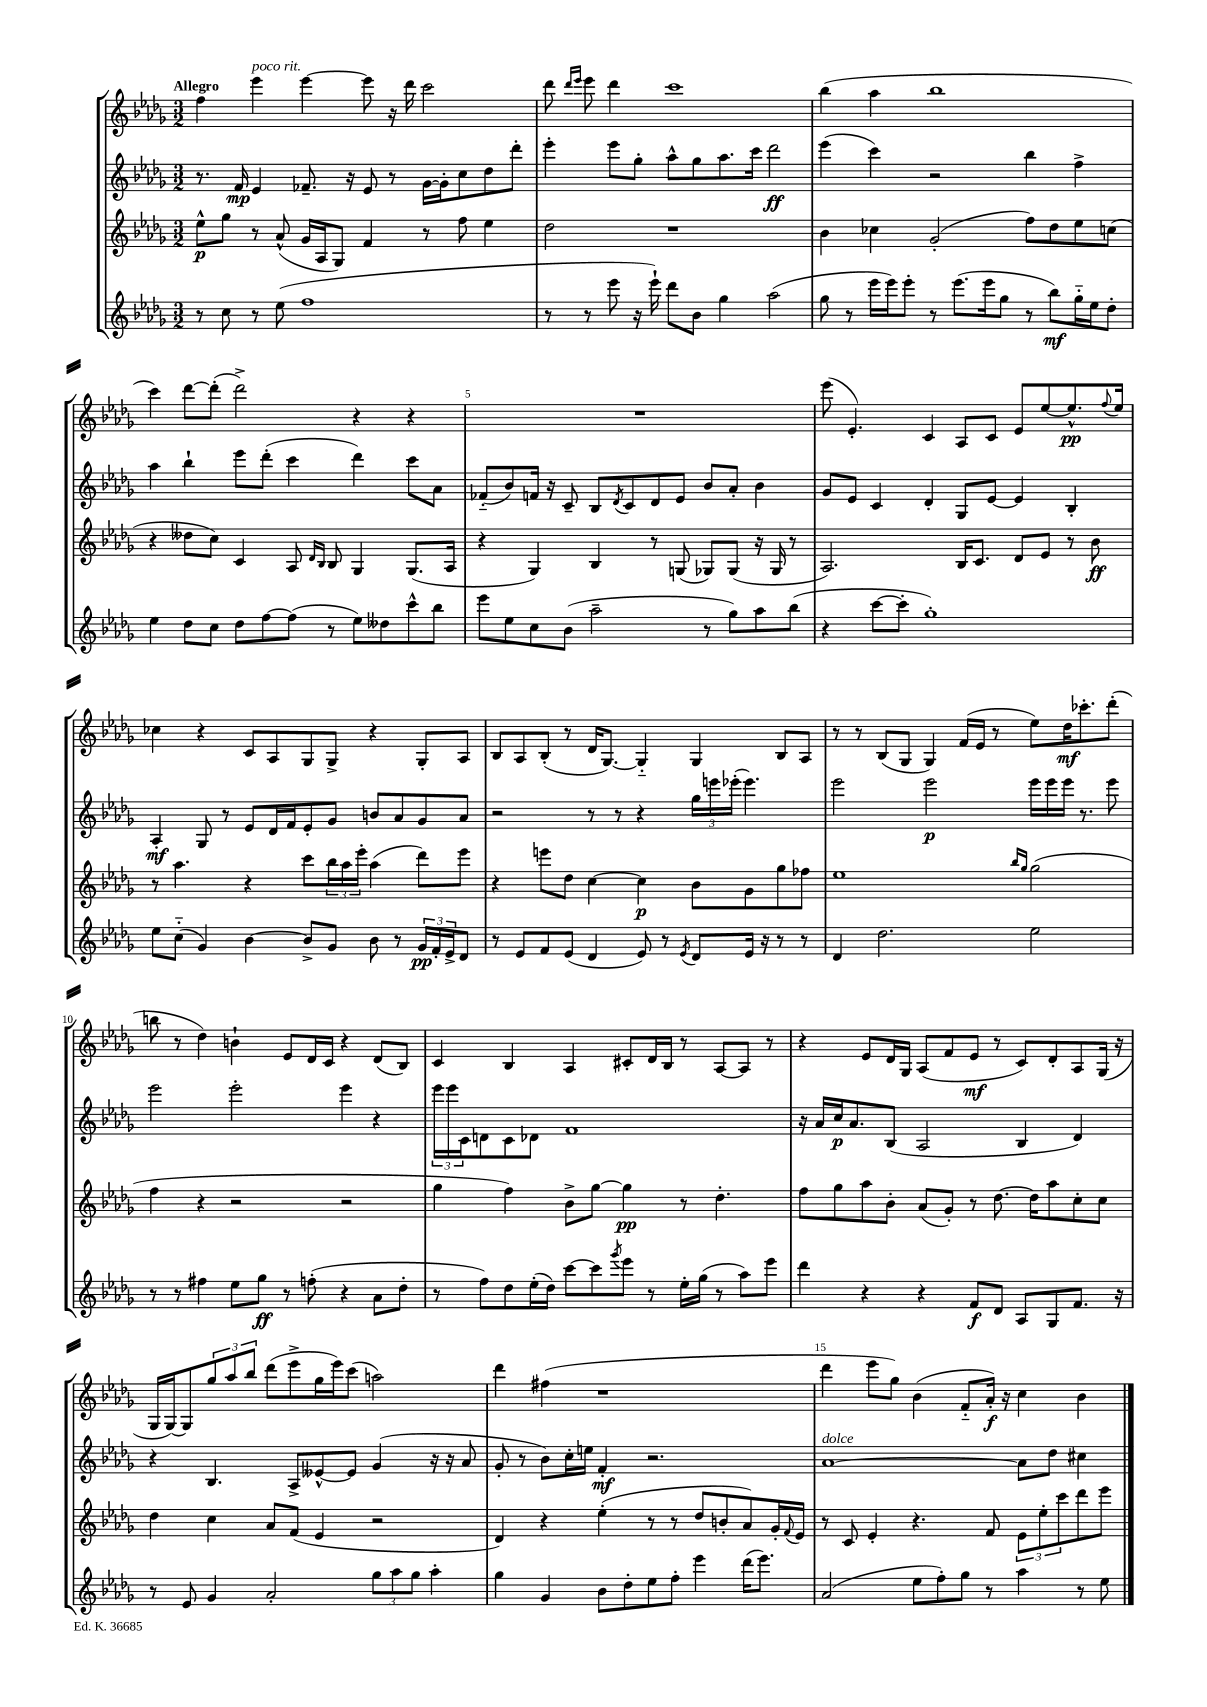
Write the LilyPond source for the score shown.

<<
\new StaffGroup <<
\new Staff = "s0" {
    \clef treble \key des \major \numericTimeSignature \time 3/2 \tempo "Allegro"
    f''4 ees'''4^\markup { \italic "poco rit." } ees'''4~ ees'''8 r16 des'''16 c'''2 |
    des'''8 \grace { des'''16 ees'''16 } ees'''8 des'''4 c'''1 |
    bes''4( aes''4 bes''1 |
    c'''4) des'''8~ des'''8-.( des'''2->) r4 r4 |
    R1. |
    ees'''8( ees'4.-.) c'4 aes8 c'8 ees'8 ees''8~ ees''8.-^\pp \appoggiatura { f''8 } ees''16 |
    ces''4 r4 c'8 aes8 ges8 ges8-> r4 ges8-. aes8 |
    bes8 aes8 bes8-.( r8 des'16 ges8.~) ges4-_ ges4 bes8 aes8 |
    r8 r8 bes8( ges8 ges4) f'16( ees'16 r8 ees''8) des''16\mf ces'''8.-. des'''8-.( |
    b''8 r8 des''4) b'4-! ees'8 des'16 c'16 r4 des'8( bes8) |
    c'4 bes4 aes4 cis'8-. des'16 bes16 r8 aes8~ aes8 r8 |
    r4 ees'8 des'16 ges16 aes8( f'8 ees'8\mf r8 c'8) des'8-. aes8 ges16( r16 |
    ges16 ges16~) ges8 \tuplet 3/2 { ges''8 aes''8 bes''8 } des'''8( ees'''8-> ges''16 ees'''16) c'''8( a''2) |
    des'''4 fis''4( r1 |
    des'''4 ees'''8 ges''8) bes'4( f'8-_ aes'16-.\f) r16 c''4 bes'4 \bar "|." |
}
\new Staff = "s1" {
    \clef treble \key des \major \numericTimeSignature \time 3/2
    r8. f'16\mp ees'4 fes'8.-- r16 ees'8 r8 ges'16~ ges'16-. c''8 des''8 des'''8-. |
    ees'''4-. ees'''8 ges''8-. aes''8-^ ges''8 aes''8. c'''16 des'''2\ff |
    ees'''4( c'''4) r2 bes''4 f''4-> |
    aes''4 bes''4-! ees'''8 des'''8-.( c'''4 des'''4) c'''8 aes'8 |
    fes'8-_( bes'8) f'16 r16 c'8-- bes8 \acciaccatura { des'8 } c'8 des'8 ees'8 bes'8 aes'8-. bes'4 |
    ges'8 ees'8 c'4 des'4-. ges8 ees'8~ ees'4 bes4-. |
    aes4-.\mf ges8 r8 ees'8 des'16 f'16 ees'8-. ges'8 b'8 aes'8 ges'8 aes'8 |
    r2 r8 r8 r4 \tuplet 3/2 { ges''16 e'''16 ees'''16-.( } ees'''4.) |
    ees'''2 ees'''2\p ees'''16 ees'''16 ees'''16 r8. ees'''8 |
    ees'''2 ees'''2-. ees'''4 r4 |
    \tuplet 3/2 { ees'''16 ees'''16 c'16 } d'8 c'8 des'8 f'1 |
    r16 aes'16 c''16\p aes'8. bes8( aes2 bes4 des'4) |
    r4 bes4. aes8-> eeses'8~-^ eeses'8 ges'4( r16 r16 aes'8 |
    ges'8-. r8 bes'8) c''16-. e''16 f'4-.\mf r2. |
    aes'1~^\markup { \italic "dolce" } aes'8 des''8 cis''4 \bar "|." |
}
\new Staff = "s2" {
    \clef treble \key des \major \numericTimeSignature \time 3/2
    ees''8-^\p ges''8 r8 aes'8-^( ges'16 aes16 ges8) f'4 r8 f''8 ees''4 |
    des''2 r1 |
    bes'4 ces''4 ges'2-.( f''8) des''8 ees''8 c''8( |
    r4 deses''8 c''8) c'4 aes8 \grace { des'16 bes16 } bes8 ges4 ges8.( aes16 |
    r4 ges4) bes4 r8 g8( ges8) ges8( r16 ges16 r8 |
    aes2.) bes16 c'8. des'8 ees'8 r8 bes'8\ff |
    r8 aes''4. r4 c'''8 \tuplet 3/2 { bes''16 aes''16 ees'''16-. } aes''4( des'''8) ees'''8 |
    r4 e'''8 des''8 c''4~ c''4\p bes'8 ges'8 ges''8 fes''8 |
    ees''1 \grace { bes''16 ges''16 } ges''2( |
    f''4 r4 r2 r2 |
    ges''4 f''4) bes'8-> ges''8~ ges''4\pp r8 des''4.-. |
    f''8 ges''8 aes''8 bes'8-. aes'8( ges'8-.) r8 des''8.~ des''16 aes''8 c''8-. c''8 |
    des''4 c''4 aes'8 f'8( ees'4 r2 |
    des'4) r4 ees''4-.( r8 r8 des''8 b'8-. aes'8) ges'16-. \appoggiatura { f'8 } ees'16 |
    r8 c'8 ees'4-. r4. f'8 \tuplet 3/2 { ees'8 ees''8-. c'''8 } des'''8 ees'''8 \bar "|." |
}
\new Staff = "s3" {
    \clef treble \key des \major \numericTimeSignature \time 3/2
    r8 c''8 r8 ees''8( f''1 |
    r8 r8 ees'''8 r16 ees'''16-!) des'''8 bes'8 ges''4 aes''2( |
    ges''8 r8 ees'''16 ees'''16) ees'''8-. r8 ees'''8.( ees'''16 ges''8 r8 bes''8\mf) ges''16-_ ees''16 des''8-. |
    ees''4 des''8 c''8 des''8 f''8~ f''8( r8 ees''8) deses''8 c'''8-^ bes''8 |
    ees'''8 ees''8 c''8 bes'8( aes''2-- r8 ges''8) aes''8 bes''8( |
    r4 c'''8~ c'''8-. ges''1-.) |
    ees''8 c''8-_( ges'4) bes'4~ bes'8-> ges'8 bes'8 r8 \tuplet 3/2 { ges'16\pp f'16-. ees'16-> } des'8 |
    r8 ees'8 f'8 ees'8( des'4 ees'8) r8 \acciaccatura { ees'8 } des'8 ees'16 r16 r8 r8 |
    des'4 des''2. ees''2 |
    r8 r8 fis''4 ees''8 ges''8\ff r8 f''8-.( r4 aes'8 des''8-. |
    r8 f''8) des''8 ees''16-.( des''16) c'''8~ c'''8 \acciaccatura { ges'''8 } ees'''8 r8 ees''16-. ges''16( r8 aes''8) ees'''8 |
    des'''4 r4 r4 f'8\f des'8 aes8 ges8 f'8. r16 |
    r8 ees'8 ges'4 aes'2-. \tuplet 3/2 { ges''8 aes''8 ges''8 } aes''4-. |
    ges''4 ges'4 bes'8 des''8-. ees''8 f''8-. ees'''4 des'''16( ees'''8.) |
    aes'2( ees''8 f''8-.) ges''8 r8 aes''4 r8 ees''8 \bar "|." |
}
>>
>>
\layout { \context { \Score \override BarNumber.break-visibility = ##(#f #t #t) barNumberVisibility = #(every-nth-bar-number-visible 5) } }
